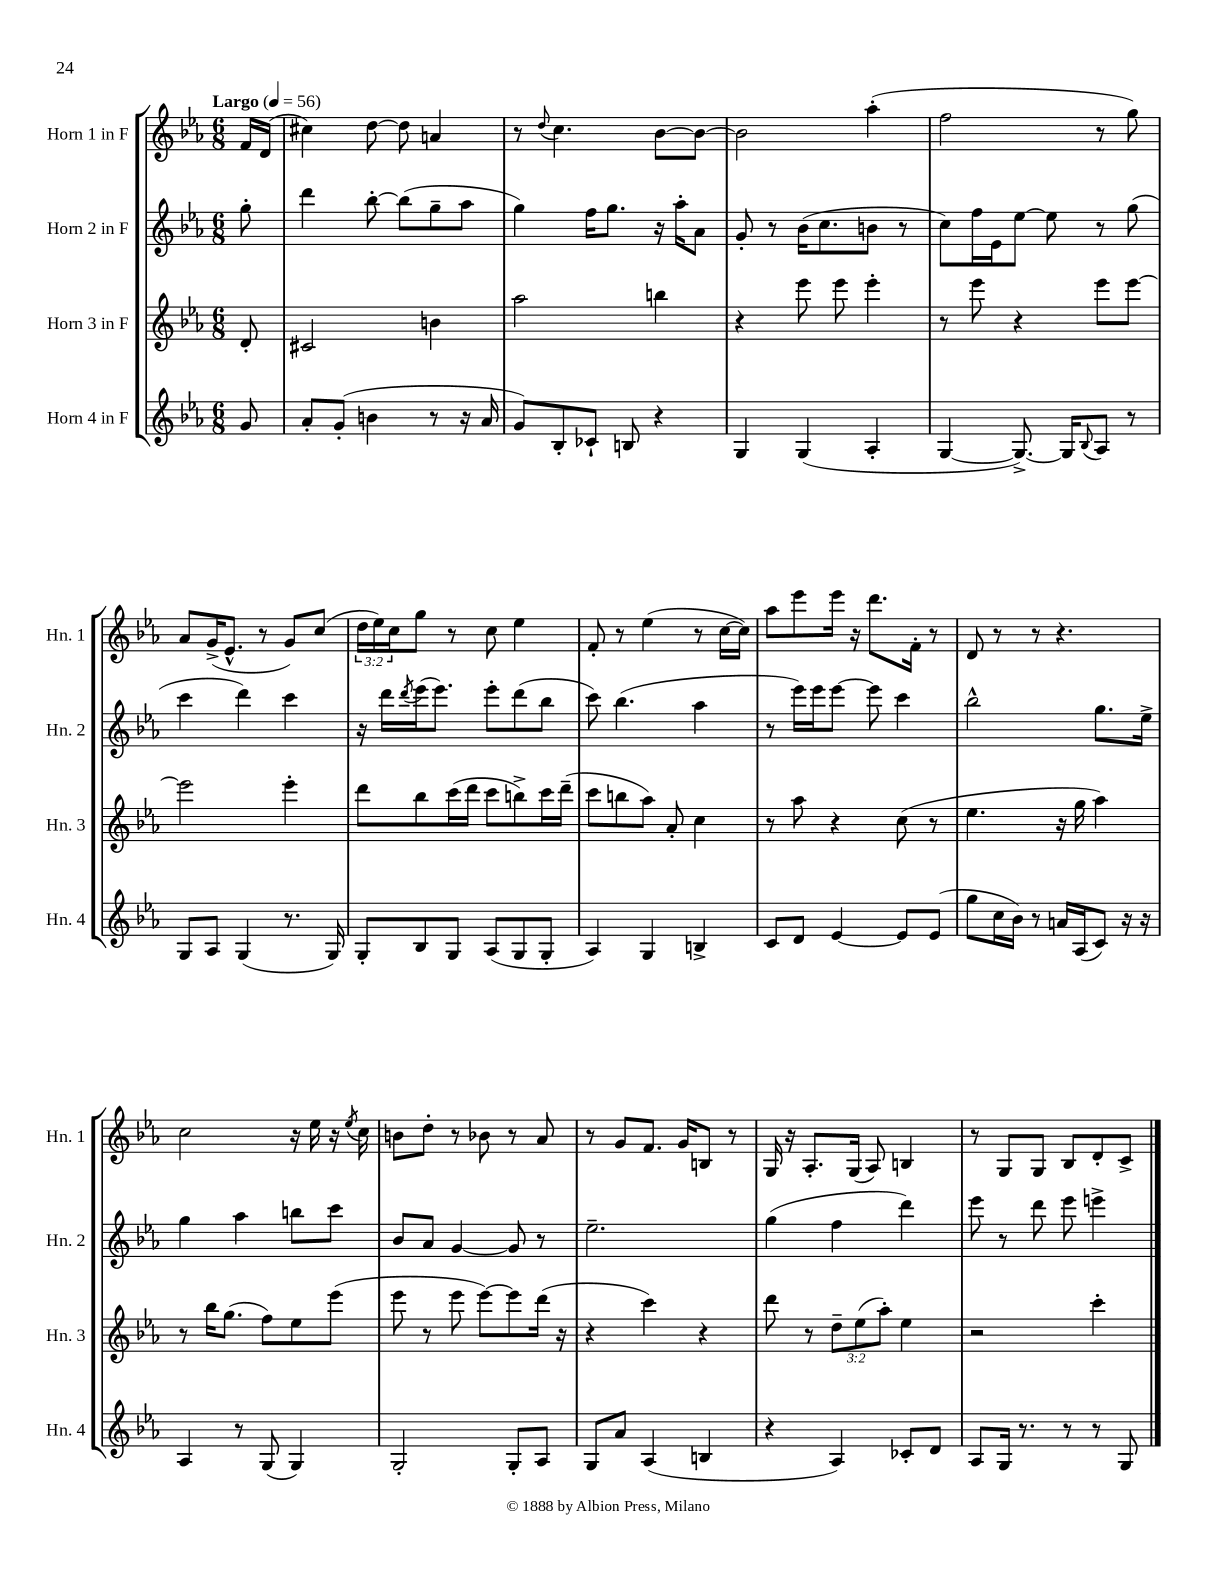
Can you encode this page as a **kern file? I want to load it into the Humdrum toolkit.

**kern	**kern	**kern	**kern
*staff4	*staff3	*staff2	*staff1
*clefG2	*clefG2	*clefG2	*clefG2
*k[b-e-a-]	*k[b-e-a-]	*k[b-e-a-]	*k[b-e-a-]
*M6/8	*M6/8	*M6/8	*M6/8
*MM56	*MM56	*MM56	*MM56
8g	8d'	8gg'	16f
.	.	.	(16d
=	=	=	=
8a-'	2c#	4ddd	4cc#)
(8g'	.	.	.
4b	.	[8bb-'	[8dd
.	.	(8bb-]	8dd]
8r	4b	8gg~	4a
16r	.	8aa-	.
16a-	.	.	.
=	=	=	=
8g)	2aa-	4gg)	8r
.	.	.	8qqdd
8B-'	.	.	4.cc
8c-`	.	16ff	.
.	.	8.gg	.
8B	.	.	.
4r	4bb	16r	[8b-
.	.	16aa-'	.
.	.	8a-	8b-_
=	=	=	=
4G	4r	8g'	2b-]
.	.	8r	.
(4G	8eee-	(16b-	.
.	.	8.cc	.
.	8eee-	.	.
4A-'	4eee-'	8b	(4aa-'
.	.	8r	.
=	=	=	=
[4G	8r	8cc)	2ff
.	8eee-	16ff	.
.	.	16e-	.
8.G^_)	4r	[8ee-	.
.	.	8ee-]	.
16G]	.	.	.
8qqB-	.	.	.
8A-	8eee-	8r	8r
8r	[8eee-	(8gg	8gg)
=	=	=	=
8G	2eee-]	4ccc	8a-
8A-	.	.	(16g^
.	.	.	8.e-^^
(4G	.	4ddd)	.
.	.	.	8r
8.r	4eee-'	4ccc	8g)
.	.	.	(8cc
16G)	.	.	.
=	=	=	=
8G'	8ddd	16r	24dd
.	.	.	24ee-)
.	.	16ddd	.
.	.	.	24cc
.	.	8qddd	.
8B-	8bb-	(16eee-	8gg
.	.	8.eee-)	.
8G	(16ccc	.	8r
.	16ddd	.	.
(8A-	8ccc	8eee-'	8cc
8G	8bb^)	(8ddd	4ee-
8G'	16ccc	8bb-	.
.	(16ddd~	.	.
=	=	=	=
4A-)	8ccc	8ccc)	8f'
.	8bb	(4.bb-	8r
4G	8aa-)	.	(4ee-
.	8a-'	.	.
4B^	4cc	4aa-	8r
.	.	.	[16cc
.	.	.	16cc])
=	=	=	=
8c	8r	8r	8aa-
8d	8aa-	16eee-)	8eee-
.	.	16eee-	.
[4e-	4r	[8eee-	16eee-
.	.	.	16r
.	.	8eee-]	8.ddd
8e-]	(8cc	4ccc	.
.	.	.	16f'
(8e-	8r	.	8r
=	=	=	=
8gg	4.ee-	2bb-^^	8d
16cc	.	.	8r
16b-)	.	.	.
8r	.	.	8r
16a	16r	.	4.r
(16A-	16gg	.	.
8c)	4aa-)	8.gg	.
16r	.	.	.
16r	.	16ee-^	.
=	=	=	=
4A-	8r	4gg	2cc
.	16bb-	.	.
.	(8.gg	.	.
8r	.	4aa-	.
(8G	8ff)	.	.
4G)	8ee-	8bb	16r
.	.	.	16ee-
.	(8eee-	8ccc	16r
.	.	.	8qee-
.	.	.	16cc
=	=	=	=
2G'	8eee-	8b-	8b
.	8r	8a-	8dd'
.	8eee-	[4g	8r
.	[8eee-)	.	8b-
8G'	8eee-]	8g]	8r
8A-	(16ddd	8r	8a-
.	16r	.	.
=	=	=	=
8G	4r	2.ee-~	8r
8a-	.	.	8g
(4A-	4ccc)	.	8.f
.	.	.	16g
4B	4r	.	8B
.	.	.	8r
=	=	=	=
4r	8ddd	(4gg	16G
.	.	.	16r
.	8r	.	8.A-'
4A-)	12dd~	4ff	.
.	.	.	(16G
.	(12ee-	.	.
.	.	.	8A-)
.	12aa-')	.	.
8c-'	4ee-	4ddd)	4B
8d	.	.	.
=	=	=	=
8A-	2r	8eee-	8r
16G	.	8r	8G
8.r	.	.	.
.	.	8ddd	8G
8r	.	8eee-	8B-
8r	4ccc'	4eee^	8d'
8G	.	.	8c^
==	==	==	==
*-	*-	*-	*-
